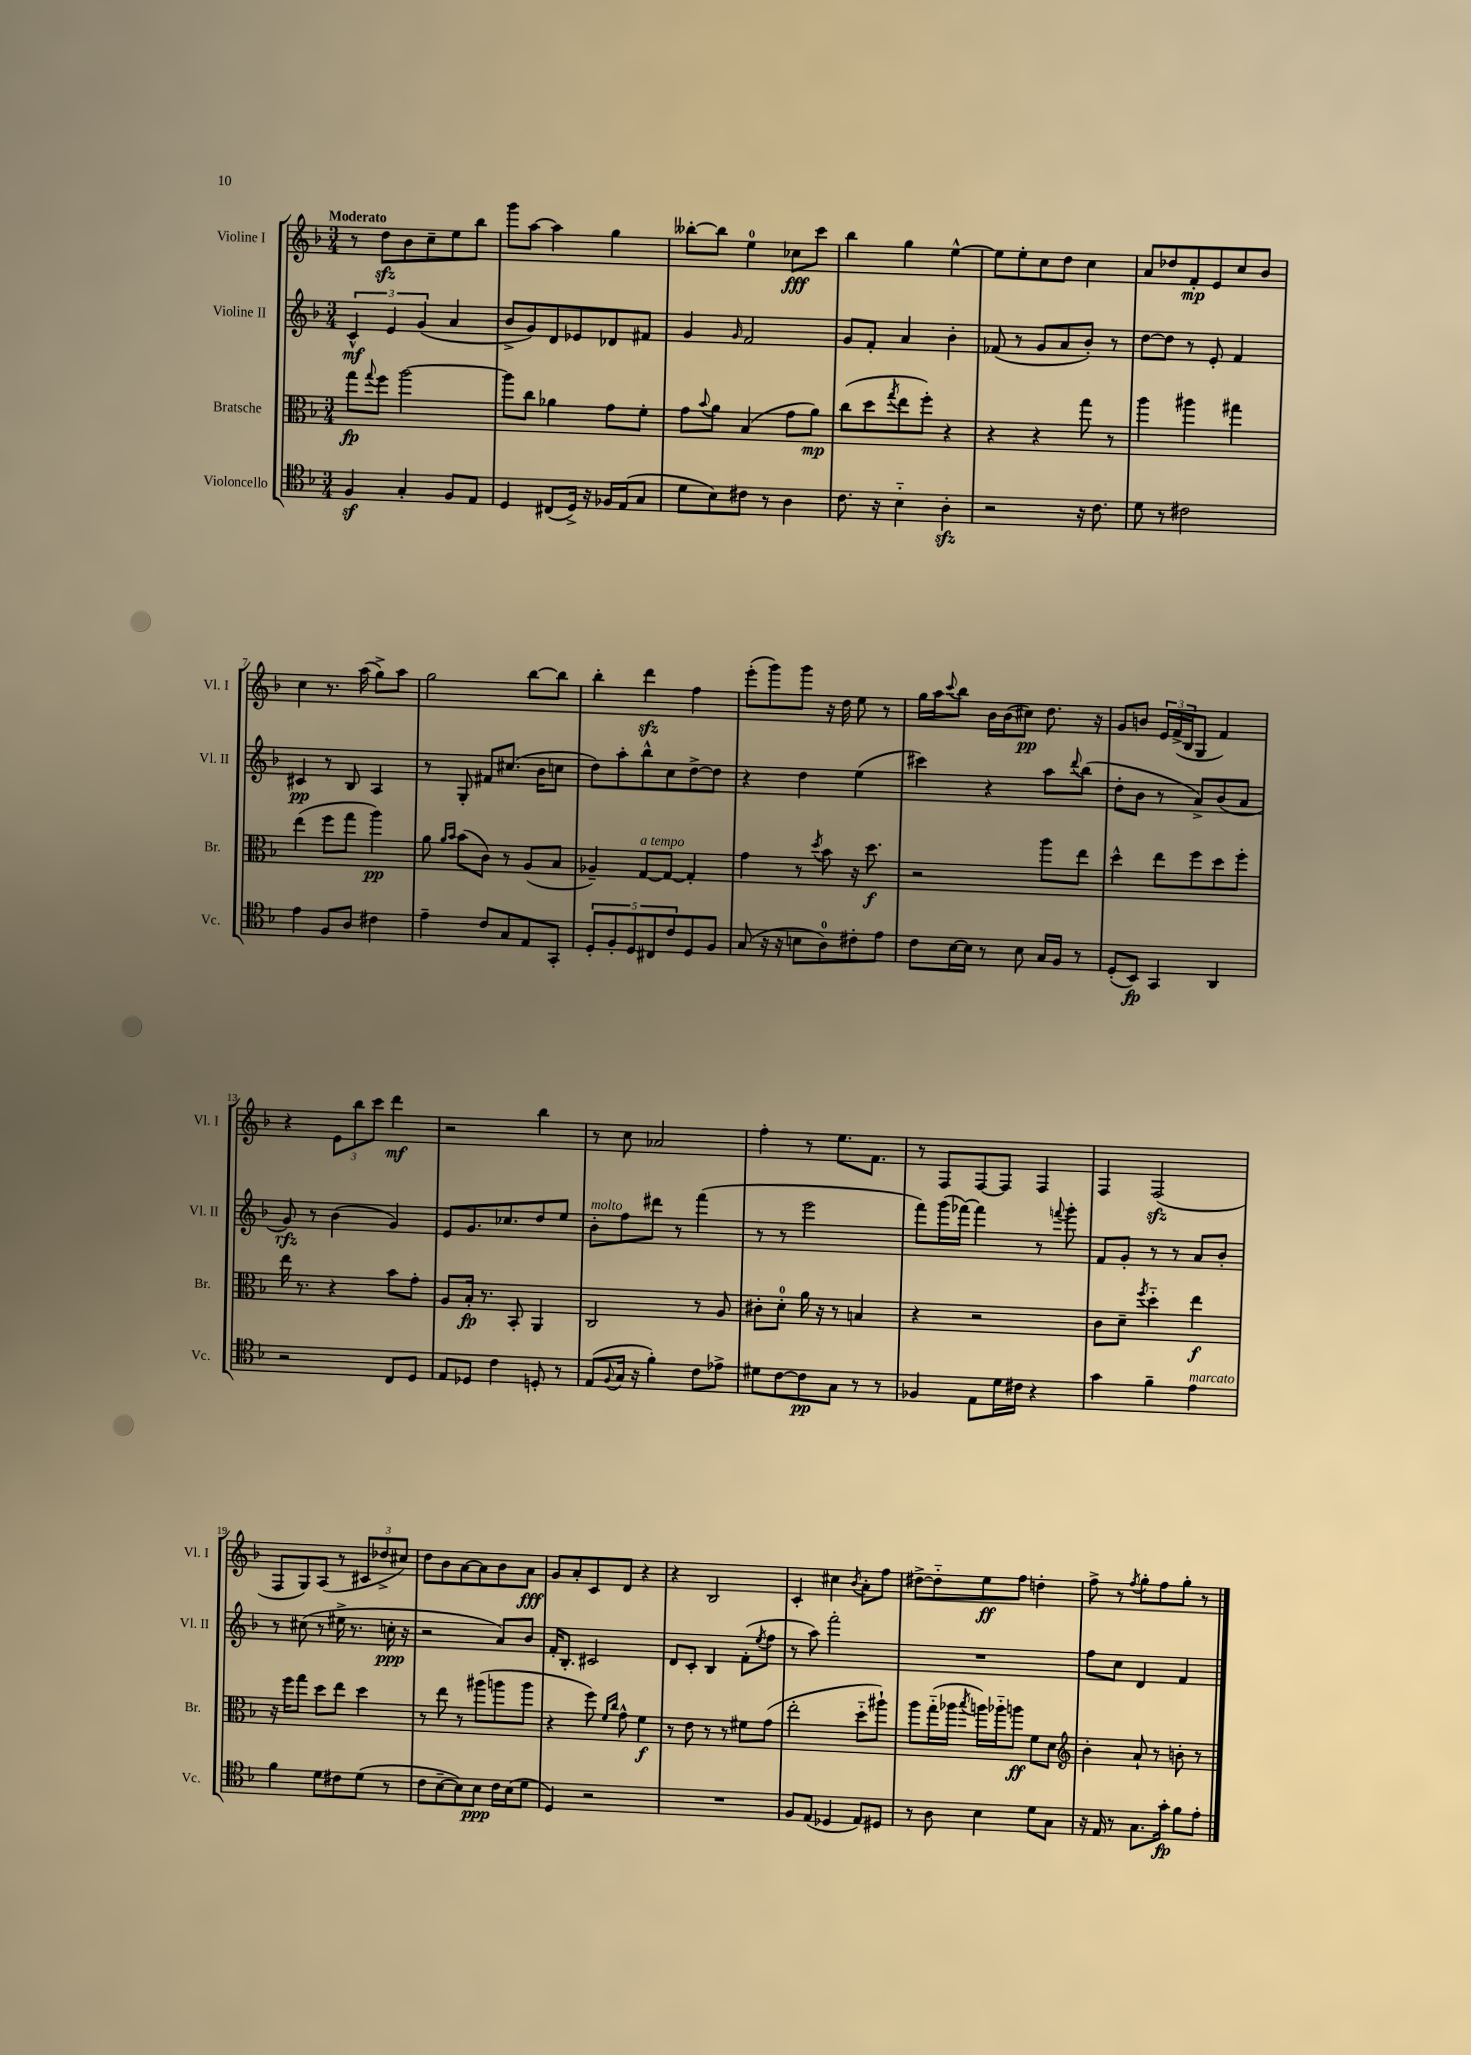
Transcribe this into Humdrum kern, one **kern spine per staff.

**kern	**kern	**kern	**kern
*staff4	*staff3	*staff2	*staff1
*clefC4	*clefC3	*clefG2	*clefG2
*k[b-]	*k[b-]	*k[b-]	*k[b-]
*M3/4	*M3/4	*M3/4	*M3/4
4F/	8gg\L	6c^^/	8r
.	8qqgg/	.	.
.	8ff\J	.	8dd\L
.	.	6e/	.
4G'/	[2aa\	.	8b-\
.	.	(6g/	.
.	.	.	8cc~\
8F/L	.	4a/	8ee\
8E/J	.	.	8bb-\J
=	=	=	=
4D/	8aa\]L	8b-^/L	8ggg\L
.	8cc\J	8g/)	[8aa\J
(8C#/L	4a-\	8d/	4aa\]
16D^/Jk)	.	8e-/	.
16r	.	.	.
16F-/LL	8g\L	8d-/	4gg\
(16E/J	.	.	.
8G/J	8f'\J	8f#/J	.
=	=	=	=
8d\L	8g\L	4g/	[8bb--'\L
.	8qqb-/	.	.
8B-\)	8a\J	.	8bb--\]J
.	.	16qqg/	.
8c#\J	(4B-/	2f/	4ee\
8r	.	.	.
4A\	8g\L	.	8cc-\L
.	8a\J)	.	8ccc\J
=	=	=	=
8.c\	(8cc\L	8g/L	4bb-\
.	8dd\	8f'/J	.
16r	.	.	.
.	8qgg/	.	.
4B-'~\	8ee\	4a/	4gg\
.	8ff'\J)	.	.
4A'\	4r	4b-'\	[4ee^^\
=	=	=	=
2r	4r	(8f-/	8ee\]L
.	.	8r	8ee'\
.	4r	8g/L	8cc\
.	.	8a/	8dd\J
16r	8gg\	8b-'/J)	4cc\
8.c\	.	.	.
.	8r	8r	.
=	=	=	=
8d\	4aa\	[8dd\L	8a/L
8r	.	8dd\]J	8dd-/
2c#\	4aa#\	8r	8f'/
.	.	8e'/	8e/
.	4gg#\	4f/	8cc/
.	.	.	8b-/J
=	=	=	=
4e\	(4ee\	4c#/	4cc\
8F/L	8ff\L	8r	8.r
8A/J	8gg\J	8B-/	.
.	.	.	(16aa\
4c#\	4aa\)	4A/	8gg^\L)
.	.	.	8aa\J
=	=	=	=
4e~\	8a\	8r	2gg\
.	16qqa/LL	.	.
.	16qqb-/JJ	.	.
.	(8b-\L	8G'/	.
8c/L	8c\J)	8f#/L	.
8G/	8r	(8.cc#/J	.
8E/	(8A/L	.	[8bb-\L
.	.	16b-\LK	.
8GG'/J	8B-/J	8cc\J	8bb-\]J
=	=	=	=
10D'/L	4A-~/)	8dd\L)	4bb-'\
10F'/	.	.	.
.	.	8aa'\	.
10D/	.	.	.
.	[8G/L	8bb-^^\	4ddd\
10C#/	.	.	.
.	8G/_J	8cc\	.
10c/	.	.	.
8D/	4G'/]	[8dd^\	4ff\
8F/J	.	8dd\]J	.
=	=	=	=
(8G/	4g\	4r	(8eee'\L
16r	.	.	8ggg\)
16r	.	.	.
8B\L	8r	4dd\	8ggg\J
.	8qdd/	.	.
8A\)	8b-\	.	16r
.	.	.	16dd\
8c#'\	16r	(4ee\	8ee\
.	8.dd\	.	.
8e\J	.	.	8r
=	=	=	=
8c\L	2r	4ccc#\)	16gg\LL
.	.	.	16aa\J
.	.	.	8qqccc/
[16B-\L	.	.	8bb-\J
16B-\]JJ	.	.	.
8r	.	4r	16b-\LL
.	.	.	(16b-\J
8B-\	.	.	8cc#\J)
16G/LL	8aa\L	8aa\L	8.dd\
16F/JJ	.	.	.
.	.	8qqddd/	.
8r	8ee\J	(8bb-\J	.
.	.	.	16r
=	=	=	=
(8D'/L	4dd^^\	8dd'\L	8g/L
8BB-/J)	.	8b-\J	8b/J
4GG/	8ee\L	8r	24e/LL
.	.	.	(24f^/
.	.	.	24B-/J
.	8ff\	8a^/L)	8G/J
4AA/	8dd\	(8b-/	4f/)
.	8ff'\J	8a/J	.
=	=	=	=
2r	16ee\	8g/)	4r
.	8.r	.	.
.	.	8r	.
.	4r	(4b-\	12e\L
.	.	.	12bb-\
.	.	.	12ccc\J
8C/L	8b-\L	4g/)	4ddd\
8D/J	8g'\J	.	.
=	=	=	=
8E/L	8A/L	8e/L	2r
8D-/J	16B-'/Jk	8.g/	.
.	8.r	.	.
4c\	.	.	.
.	.	8.cc-/	.
.	8BB-'/	.	.
8D'/	4AA/	8dd/	4bb-\
8r	.	8ee/J	.
=	=	=	=
(8E/L	2C/	8b-'\L	8r
8qqF/	.	.	.
16G/Jk	.	8ff\	8cc\
16r	.	.	.
4f'\)	.	8ddd#\J	2a-/
.	.	8r	.
8c\L	8r	(4fff\	.
8e-^\J	8A/	.	.
=	=	=	=
8d#\L	8c#'\L	8r	4ff'\
[8c\	8d'\J	8r	.
8c\]	16a\	2eee\	8r
.	16r	.	.
8G\J	8r	.	8.ee\L
8r	4B/	.	.
.	.	.	8.f\J
8r	.	.	.
=	=	=	=
4F-/	4r	8fff\L)	8r
.	.	(16ggg\L	8F/L
.	.	[16fff-\JJ)	.
8E\L	2r	4fff-\]	[8F/
16d\L	.	.	8F/]J
16c#\JJ	.	.	.
4r	.	8r	4F/
.	.	8qqfff/	.
.	.	8ggg'\	.
=	=	=	=
4g\	8c\L	8f/L	4F/
.	8d~\J	8g'/J	.
.	8qff/	.	.
4f~\	4dd'~\	8r	(2F/
.	.	8r	.
4e\	4ee\	8a/L	.
.	.	8b-'/J	.
=	=	=	=
4f\	16r	8r	8F/L
.	16ff\LK	.	.
.	8gg\J	(8cc#\	8G/)
8d\L	8dd\L	8r	(8A/J
8c#\	8ee\J	16ee#^\	8r
.	.	8.r	.
(8d\J	4dd\	.	12c#/L
.	.	.	12dd-^/
8r	.	16cc'\	.
.	.	.	12cc#/J)
.	.	16r	.
=	=	=	=
8c\L	8r	2r	8dd\L
[8B-~\	8ee\	.	8b-\
8B-\])	8r	.	[8a\
8B-\J	(8aa#\L	.	8a\]
16c\LL	8aa\	8a/L)	8b-\
(16B-\J	.	.	.
8d\J	8aa\J	8b-/J	8a\J
=	=	=	=
4D/)	4r	16f'/LK	8g/L
.	.	8.B-'/J	.
.	.	.	8a'/
2r	8ff\)	2c#/	8c/
.	16qqf/LL	.	.
.	16qqcc/JJ	.	.
.	8g^^\	.	8d/J
.	4f\	.	4r
=	=	=	=
2.r	8r	8d/L	4r
.	8e\	8c'/J	.
.	8r	4B-/	2B-/
.	8r	.	.
.	8f#\L	(8f'\L	.
.	.	8qee/	.
.	(8g\J	8ff\J	.
=	=	=	=
8F/L	2ee'\	8r	4c'/
(8E/J	.	8aa\)	.
4D-/	.	2fff'\	4cc#\
.	.	.	8qb-/
8E/L)	8dd'~\L	.	8a'\L
8D#/J	8aa#`\J)	.	8ff\J
=	=	=	=
8r	8aa\L	2.r	[8dd#^\L
8A\	(16gg'~\L	.	8dd#'~\]
.	16aa-\JJ	.	.
.	8qbb-/	.	.
4B-\	16aa\LL)	.	8ee\
.	16aa-'~\J	.	.
.	8aa\J	.	8ff\J
8d\L	8f\L	.	4dd'\
8G\J	8d\J	.	.
=	=	=	=
*	*clefG2	*	*
16r	4b-'\	8ff\L	8ff^\
16E/	.	.	.
8r	.	8cc\J	8r
.	.	.	8qff/
8.G\L	8a`/	4d/	8gg'\L
.	8r	.	8ff\
16g'\Jk	.	.	.
8f\L	8b'\	4f/	8gg'\J
8e'\J	8r	.	8r
==	==	==	==
*-	*-	*-	*-
